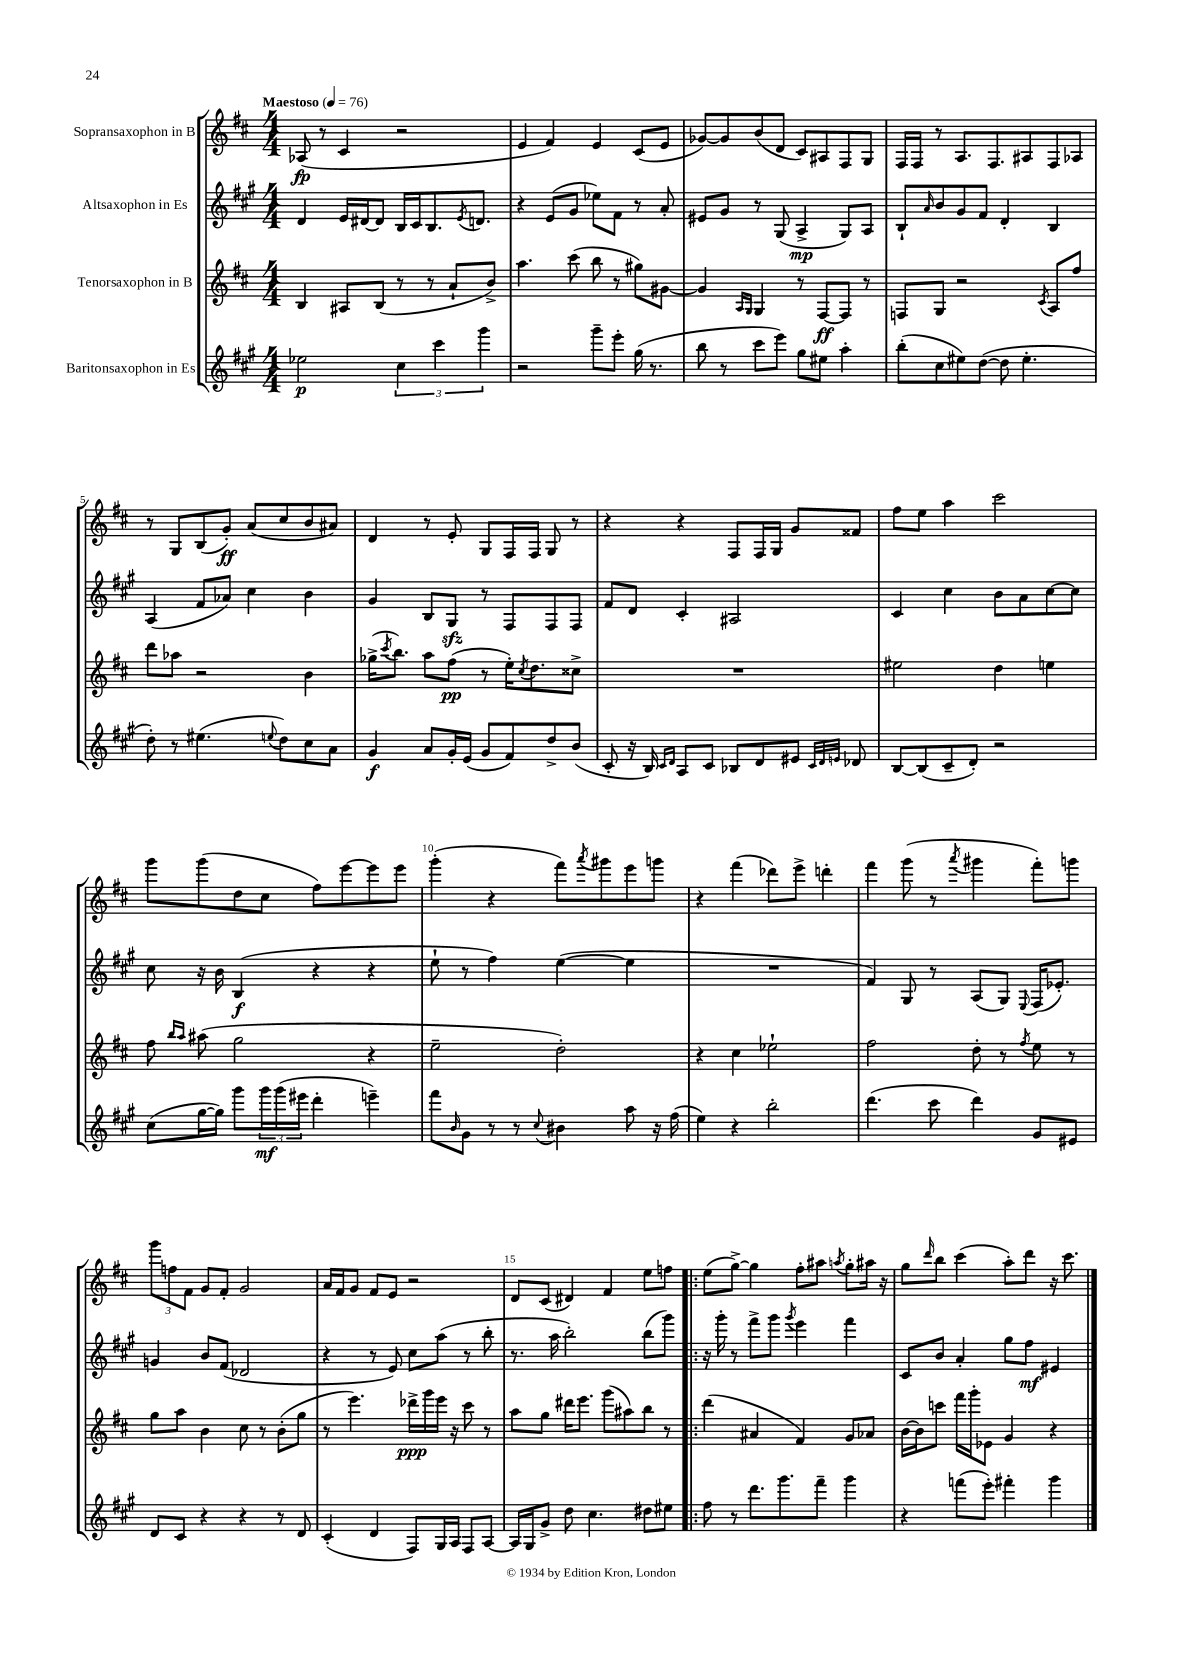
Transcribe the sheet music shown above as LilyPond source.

<<
\new StaffGroup <<
\new Staff = "s0" \with { instrumentName = "Sopransaxophon in B" } {
    \clef treble \key d \major \numericTimeSignature \time 4/4 \tempo "Maestoso" 4 = 76
    aes8\fp( r8 cis'4 r2 |
    e'4 fis'4) e'4 cis'8( e'8 |
    ges'8~) ges'8 b'8( d'8 cis'8) ais8 fis8 g8 |
    fis16 fis16 r8 a8. fis8. ais8 fis8 aes8 |
    r8 g8 b8( g'8-.\ff) a'8( cis''8 b'8 ais'8) |
    d'4 r8 e'8-. g8 fis16 fis16 g8 r8 |
    r4 r4 fis8 fis16 g16 g'8 fisis'8 |
    fis''8 e''8 a''4 cis'''2 |
    g'''8 g'''8( d''8 cis''8 fis''8) e'''8~ e'''8 e'''8 |
    g'''4-.( r4 fis'''8) \acciaccatura { a'''8 } gis'''8 e'''8 g'''8 |
    r4 fis'''4( des'''8) e'''8-> d'''4-. |
    fis'''4 g'''8( r8 \acciaccatura { a'''8 } gis'''4 fis'''8-.) g'''8 |
    \tuplet 3/2 { g'''8 f''8 fis'8 } g'8 fis'8-. g'2 |
    a'16 fis'16 g'8 fis'8 e'8 r2 |
    d'8 cis'8( dis'4) fis'4 e''8 f''8 |
    \bar ".|:" e''8( g''8~->) g''4 fis''8-. ais''8 \acciaccatura { a''8 } g''8-. ais''16 r16 |
    g''8 \grace { d'''16 } b''8 cis'''4( a''8-.) d'''8 r16 cis'''8. \bar "|." |
}
\new Staff = "s1" \with { instrumentName = "Altsaxophon in Es" } {
    \clef treble \key a \major \numericTimeSignature \time 4/4
    d'4 e'16 dis'16~ dis'8 b16 cis'16 b8. \acciaccatura { e'8 } d'8. |
    r4 e'8( gis'8 ees''8) fis'8 r8 a'8-. |
    eis'8 gis'8 r8 gis8( a4->\mp gis8) a8 |
    b8-! \grace { a'16 } b'8 gis'8 fis'8 d'4-. b4 |
    a4( fis'8 aes'8) cis''4 b'4 |
    gis'4 b8 gis8\sfz r8 fis8 fis8 fis8 |
    fis'8 d'8 cis'4-. ais2 |
    cis'4 cis''4 b'8 a'8 cis''8~ cis''8 |
    cis''8 r16 b'16 b4\f( r4 r4 |
    e''8-! r8 fis''4) e''4~( e''4 |
    R1 |
    fis'4) gis8 r8 a8( gis8) \appoggiatura { e8 } fis16( ees'8.-.) |
    g'4 b'8 fis'8( des'2 |
    r4 r8 e'8) cis''8 a''8( r8 b''8-. |
    r8. a''16 b''2-.) b''8( gis'''8) |
    \bar ".|:" r16 gis'''16-. r8 fis'''8-> gis'''8 \acciaccatura { gis'''8 } e'''4 fis'''4 |
    cis'8 b'8 a'4-. gis''8 fis''8\mf eis'4 \bar "|." |
}
\new Staff = "s2" \with { instrumentName = "Tenorsaxophon in B" } {
    \clef treble \key d \major \numericTimeSignature \time 4/4
    b4 ais8 b8( r8 r8 a'8-! b'8->) |
    a''4. cis'''8( b''8 r8 gis''8) gis'8~ |
    gis'4 \grace { a16 g16 } g4 r8 fis8~\ff fis8 r8 |
    f8 g8 r2 \acciaccatura { cis'8 } a8 fis''8 |
    d'''8 aes''8 r2 b'4 |
    ges''16->( \acciaccatura { cis'''8 } b''8.) a''8 fis''8\pp( r8 e''16-.) \acciaccatura { cis''8 } d''8. cisis''8-> |
    R1 |
    eis''2 d''4 e''4 |
    fis''8 \grace { b''16 a''16 } ais''8( g''2 r4 |
    e''2-- d''2-.) |
    r4 cis''4 ees''2-! |
    fis''2 d''8-. r8 \acciaccatura { fis''8 } e''8 r8 |
    g''8 a''8 b'4 cis''8 r8 b'8-.( g''8 |
    r8 e'''4.) des'''16->\ppp g'''16 e'''16 r16 cis'''8 r8 |
    a''8 g''8 dis'''16 e'''8. g'''8( ais''8) b''8 r8 |
    \bar ".|:" d'''4( ais'4 fis'4) g'8 aes'8 |
    b'16~ b'16 c'''8 fis'''16 g'''16-. ees'8 g'4 r4 \bar "|." |
}
\new Staff = "s3" \with { instrumentName = "Baritonsaxophon in Es" } {
    \clef treble \key a \major \numericTimeSignature \time 4/4
    ees''2\p \tuplet 3/2 { cis''4 cis'''4 gis'''4 } |
    r2 gis'''8-- e'''8-. gis''16( r8. |
    b''8 r8 cis'''8 e'''8) gis''8 eis''8 a''4-. |
    b''8-.( cis''8 eis''8) d''8~( d''8 eis''4.-. |
    d''8-.) r8 eis''4.( \appoggiatura { e''8 } d''8) cis''8 a'8 |
    gis'4\f a'8 gis'16-. e'16( gis'8 fis'8) d''8-> b'8( |
    cis'8-. r16 b16) \grace { cis'16 d'16 } a8 cis'8 bes8 d'8 eis'8 \grace { cis'32 d'32 e'32 } des'8 |
    b8~ b8( cis'8-- d'8-.) r2 |
    cis''8( gis''16~ gis''16) gis'''8 \tuplet 3/2 { gis'''16\mf gis'''16( eis'''16 } d'''4-. e'''4--) |
    fis'''8 \grace { b'16 } gis'8 r8 r8 \appoggiatura { cis''8 } bis'4 a''8 r16 fis''16( |
    e''4) r4 b''2-. |
    d'''4.( cis'''8 d'''4) gis'8 eis'8 |
    d'8 cis'8 r4 r4 r8 d'8 |
    cis'4-.( d'4 fis8) gis16 a16 fis8 a8~ |
    a16 gis16 gis'8-> d''8 cis''4. dis''8 eis''8 |
    \bar ".|:" fis''8 r8 d'''8. gis'''8. fis'''8-- gis'''4 |
    r4 f'''8( e'''8-.) fis'''4-. gis'''4 \bar "|." |
}
>>
>>
\layout { \context { \Score \override BarNumber.break-visibility = ##(#f #t #t) barNumberVisibility = #(every-nth-bar-number-visible 5) } }
